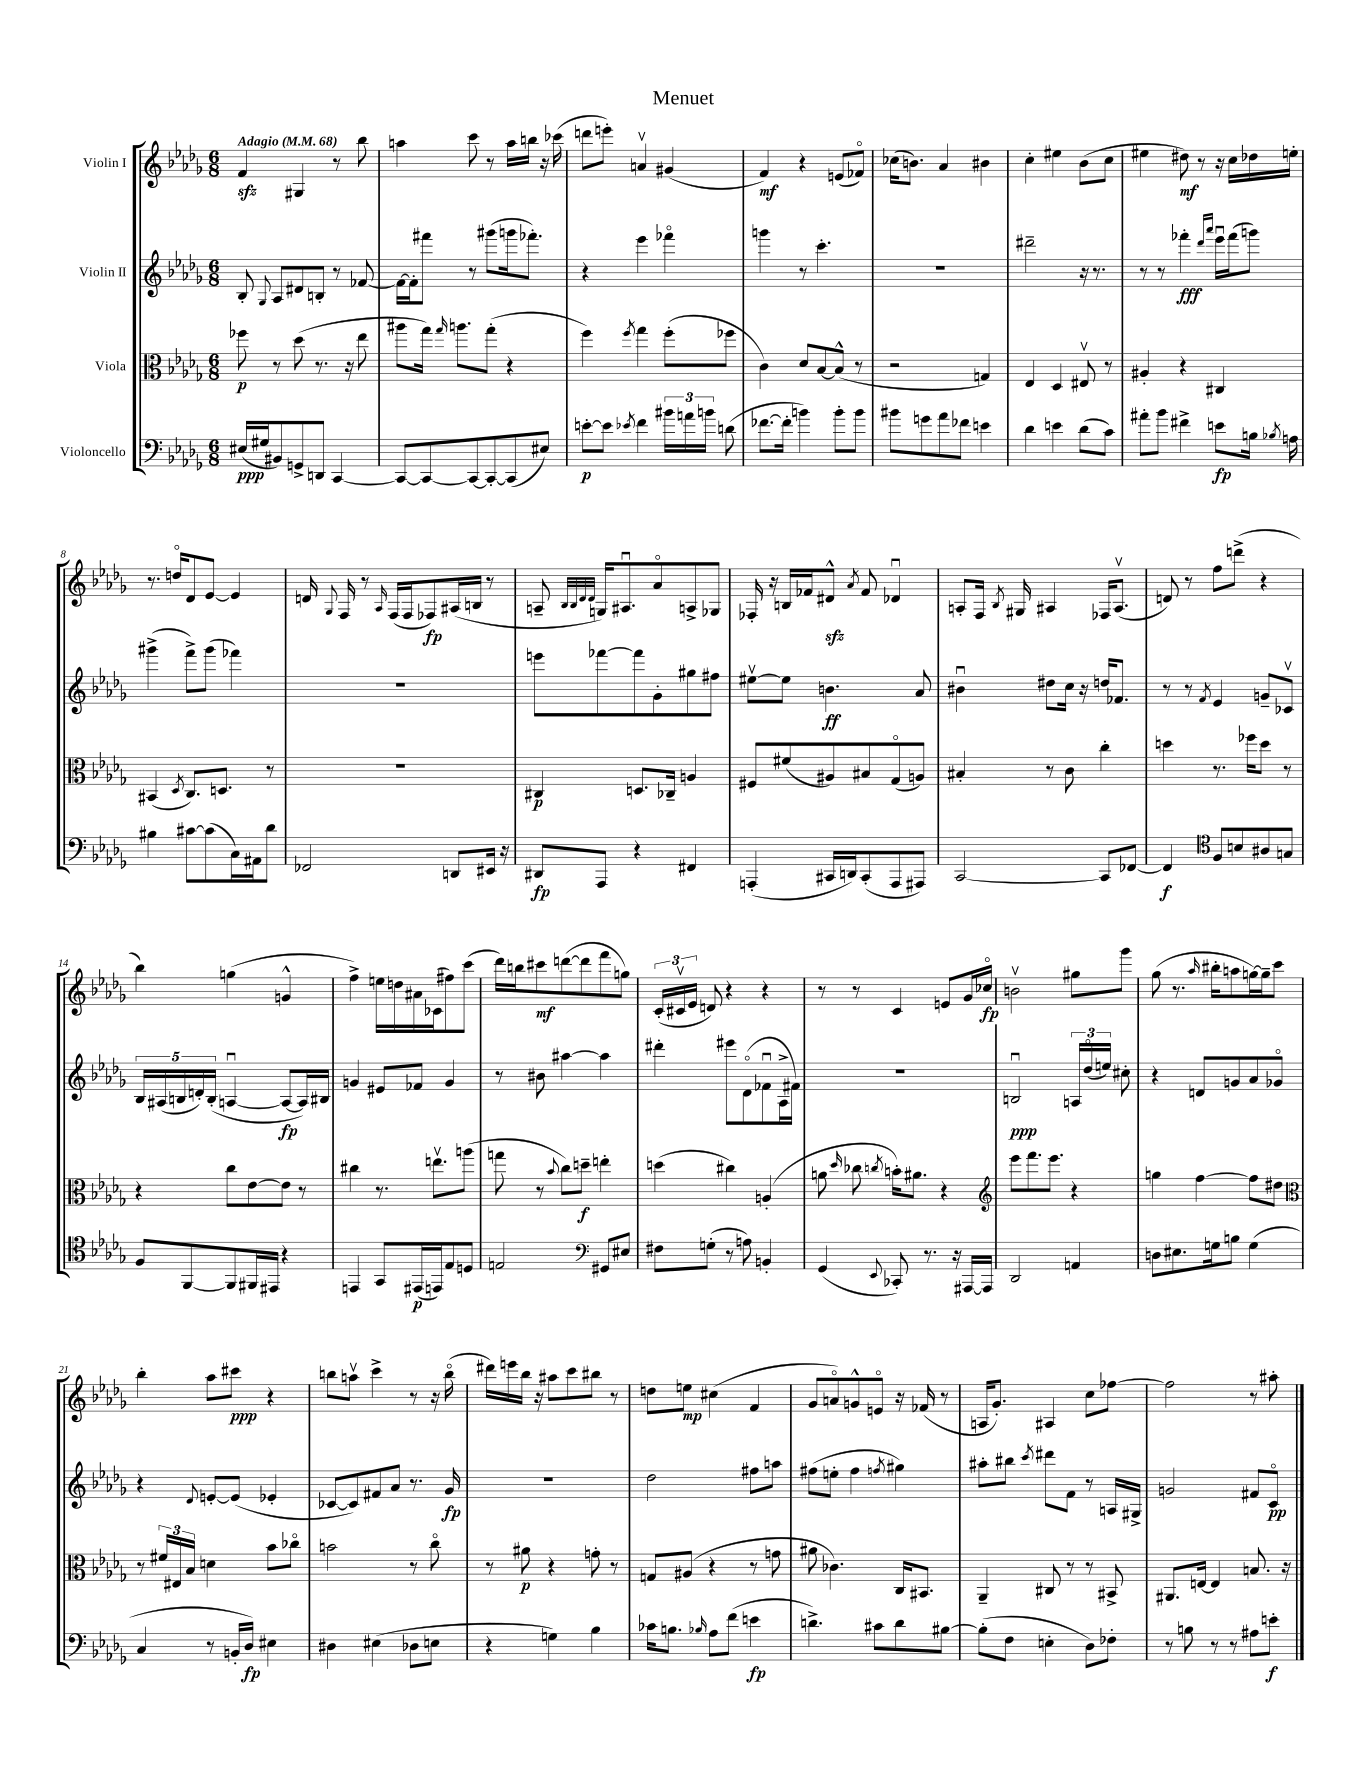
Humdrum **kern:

**kern	**dynam	**kern	**dynam	**kern	**dynam	**kern	**dynam
*part4	*part4	*part3	*part3	*part2	*part2	*part1	*part1
*staff4	*staff4	*staff3	*staff3	*staff2	*staff2	*staff1	*staff1
*I"Violoncello	*	*I"Viola	*	*I"Violin II	*	*I"Violin I	*
*clefF4	*	*clefC3	*	*clefG2	*	*clefG2	*
*k[b-e-a-d-g-]	*	*k[b-e-a-d-g-]	*	*k[b-e-a-d-g-]	*	*k[b-e-a-d-g-]	*
*M6/8	*	*M6/8	*	*M6/8	*	*M6/8	*
*MM68	*	*MM68	*	*MM68	*	*MM68	*
=1	=1	=1	=1	=1	=1	=1	=1
!	!	!	!	!	!	!LO:TX:a:B:t=Adagio	!
(16E#X/LL	ppp	8ff-X\	p	8B-'/	.	4fzz/	.
16G#X/J	.	.	.	.	.	.	.
.	.	.	.	8qqG-/	.	.	.
8BB#X/)	.	8r	.	8A-/L	.	.	.
8GGn^/	.	(8dd-\	.	8d#X/	.	4G#X/	.
8DDn/J	.	8.r	.	8Bn'/J	.	.	.
[4CC/	.	.	.	8r	.	8r	.
.	.	16r	.	.	.	.	.
.	.	8ee-\	.	[8f-X/	.	8bb-\	.
=2	=2	=2	=2	=2	=2	=2	=2
8CC/L_	.	8aa#X\L	.	16f-\LL_	.	4aan\	.
.	.	.	.	16f-'\J]	.	.	.
8CC/_	.	16gg-\Jk)	.	8fff#X\J	.	.	.
.	.	16qqgg-/	.	.	.	.	.
.	.	8.aan\L	.	.	.	.	.
8CC/_	.	.	.	8r	.	8ccc\	.
8CC'/_	.	(8gg-'\J	.	(8ggg#X\L	.	8r	.
(8CC/]	.	4r	.	16gggn\k	.	16aa\LL	.
.	.	.	.	8.fff-X'\J)	.	16bbn\JJ	.
8E#X/J)	.	.	.	.	.	16r	.
.	.	.	.	.	.	(16ccc-X\	.
=3	=3	=3	=3	=3	=3	=3	=3
[8en'\L	p	4ff\)	.	4r	.	8dddn\L	.
8e\J]	.	.	.	.	.	8eeen'\J)	.
8qe-X/	.	8qff/	.	.	.	.	.
4f\	.	4gg-\	.	4eee-\	.	4anv/	.
24b#X\LL	.	(8ff'\L	.	4fff-X\	.	(4g#X/	.
24an\	.	.	.	.	.	.	.
24bn\JJ	.	.	.	.	.	.	.
(8dn\	.	8ff-X\J	.	.	.	.	.
=4	=4	=4	=4	=4	=4	=4	=4
[8.f-X\L	.	4c\)	.	4gggn\	.	4f/)	mf
16f-'\Jk]	.	.	.	.	.	.	.
4bn\)	.	8d-/L	.	8r	.	4r	.
.	.	[8B-/	.	4.ccc'\	.	.	.
8b'\L	.	(8B-^^/J]	.	.	.	(8en/L	.
8b\J	.	8r	.	.	.	8f-X/J)	.
=5	=5	=5	=5	=5	=5	=5	=5
8b#X\L	.	2r	.	2.r	.	(16cc-X\KL	.
.	.	.	.	.	.	8.bn\J)	.
8gn\	.	.	.	.	.	.	.
8a-\	.	.	.	.	.	4a-/	.
8f-X\J	.	.	.	.	.	.	.
4en\	.	4Gn/)	.	.	.	4b#X\	.
=6	=6	=6	=6	=6	=6	=6	=6
4d-\	.	4E-/	.	2ddd#X~\	.	4cc'\	.
4en\	.	4D-/	.	.	.	4ee#X\	.
(8d-\L	.	8E#Xv/	.	16r	.	(8b-\L	.
.	.	.	.	8.r	.	.	.
8c\J)	.	8r	.	.	.	8cc\J	.
=7	=7	=7	=7	=7	=7	=7	=7
8a#X'\L	.	4A#X'/	.	8r	.	4ee#X\	.
8b-\J	.	.	.	8r	.	.	.
4f#X^\	.	4r	.	4fff-X'\	fff	8dd#X\)	mf
.	.	.	.	.	.	8r	.
.	.	.	.	16qqddd-/LL	.	.	.
.	.	.	.	16qqaaa-/JJ	.	.	.
8en\L	fp	4C#X/	.	16eee-u\LL	.	16r	.
.	.	.	.	(16fff-\J	.	16cc\LL	.
16Bn\Jk	.	.	.	8gggn\J)	.	16dd-X\	.
8qB-X/	.	.	.	.	.	.	.
16An\	.	.	.	.	.	16een'\JJ	.
!!LO:LB:g=z
=8	=8	=8	=8	=8	=8	=8	=8
4B#X\	.	(4BB#X/	.	(4ggg#X^\	.	8.r	.
.	.	.	.	.	.	16ddn/KL	.
.	.	8qD-/	.	.	.	.	.
[8c#X\L	.	8.C/L)	.	8fff^\L)	.	8d-/	.
(8c#\]	.	.	.	(8ggg#\J	.	[8e-/J	.
.	.	8.Dn/J	.	.	.	.	.
16C\L)	.	.	.	4fff-X\)	.	4e-/]	.
16AA#X\J	.	.	.	.	.	.	.
8d-\J	.	8r	.	.	.	.	.
=9	=9	=9	=9	=9	=9	=9	=9
2FF-X/	.	2.r	.	2.r	.	16dn/	.
.	.	.	.	.	.	8qqG-/	.
.	.	.	.	.	.	16F/	.
.	.	.	.	.	.	8r	.
.	.	.	.	.	.	16qqA-/	.
.	.	.	.	.	.	(16F/LL	.
.	.	.	.	.	.	16F/J	.
.	.	.	.	.	.	8F-X/)	fp
8DDn/L	.	.	.	.	.	(16A#X/L	.
.	.	.	.	.	.	16Bn/JJ	.
16EE#X/Jk	.	.	.	.	.	8r	.
16r	.	.	.	.	.	.	.
=10	=10	=10	=10	=10	=10	=10	=10
8DD#X/L	fp	4C#X/	p	8eeen\L	.	8An~/	.
.	.	.	.	.	.	32qqB-/LLL	.
.	.	.	.	.	.	32qqB-/	.
.	.	.	.	.	.	32qqd-/	.
.	.	.	.	.	.	32qqd-/JJJ	.
8AAA-/J	.	.	.	[8fff-X\	.	16Gn/KL)	.
.	.	.	.	.	.	8.A#Xu/	.
4r	.	8.Dn/L	.	8fff-\]	.	.	.
.	.	.	.	8g-'\	.	8a-/	.
.	.	16C-X~/Jk	.	.	.	.	.
4FF#X/	.	4An/	.	8gg#X\	.	8An^/	.
.	.	.	.	8ff#X\J	.	8G-X/J	.
=11	=11	=11	=11	=11	=11	=11	=11
(4AAAn'/	.	8F#X/L	.	[8ee#Xv\L	.	16F-X'/	.
.	.	.	.	.	.	16r	.
.	.	(8f#X/	.	8ee#\J]	.	16Bn/LL	.
.	.	.	.	.	.	16f-X/J	.
16CC#X/LL	.	8A#X/)	.	4.bn\	ff	8d#Xzz^^/J	.
16DDn/J)	.	.	.	.	.	.	.
.	.	.	.	.	.	8qa-/	.
(8CC#'/	.	8B#X/	.	.	.	8f-/	.
8AAA/	.	(8G-/	.	.	.	4d-Xu/	.
8AAA#X/J)	.	8An/J)	.	8a-/	.	.	.
=12	=12	=12	=12	=12	=12	=12	=12
[2CC/	.	4B#X'/	.	4b#Xu\	.	8An'/L	.
.	.	.	.	.	.	16F/Jk	.
.	.	.	.	.	.	8qB-/	.
.	.	.	.	.	.	16G#X/	.
.	.	8r	.	8dd#X\L	.	4A#X/	.
.	.	8c\	.	16cc\Jk	.	.	.
.	.	.	.	16r	.	.	.
8CC/L]	.	4cc'\	.	16ddn/KL	.	16F-X/KL	.
.	.	.	.	8.f-X/J	.	(8.A#v/J	.
[8FF-X/J	.	.	.	.	.	.	.
=13	=13	=13	=13	=13	=13	=13	=13
4FF-/]	f	4ddn\	.	8r	.	8dn/)	.
.	.	.	.	8r	.	8r	.
*clefC4	*	*	*	*	*	*	*
.	.	.	.	8qf/	.	.	.
8F/L	.	8.r	.	4e-/	.	8ff\L	.
8Bn/	.	.	.	.	.	(8dddn^\J	.
.	.	16ff-X\KL	.	.	.	.	.
8A#X/	.	8dd\J	.	8gn~/L	.	4r	.
8Gn/J	.	8r	.	8c-Xv/J	.	.	.
!!LO:LB:g=z
=14	=14	=14	=14	=14	=14	=14	=14
8F/L	.	4r	.	20B-/LL	.	4bb-\)	.
.	.	.	.	(20A#X/	.	.	.
.	.	.	.	20Bn/	.	.	.
[8FF/	.	.	.	.	.	.	.
.	.	.	.	20dn'/)	.	.	.
.	.	.	.	(20B'/JJ	.	.	.
8FF/]	.	8cc\L	.	[4Anu/	.	(4ggn\	.
16FF#X/L	.	[8e-\	.	.	.	.	.
16EE#X/JJ	.	.	.	.	.	.	.
4r	.	8e-\J]	.	8A/L_	fp	4gn^^/	.
.	.	8r	.	16A/L])	.	.	.
.	.	.	.	16B#X/JJ	.	.	.
=15	=15	=15	=15	=15	=15	=15	=15
4EEn/	.	4cc#X\	.	4gn/	.	4ff^\)	.
8GG-/L	.	8.r	.	8e#X/L	.	16een\LL	.
.	.	.	.	.	.	16ddn\	.
(16EE#X/L	p	.	.	8f-X/J	.	16a#X\	.
16EEn/J)	.	8.eenv\L	.	.	.	(16c-X\J	.
8E-/	.	.	.	4g/	.	8ff#X\)	.
8Dn/J	.	(8aan\J	.	.	.	(8ccc\J	.
=16	=16	=16	=16	=16	=16	=16	=16
2En/	.	8ggn\	.	8r	.	16ddd-\LL)	.
.	.	.	.	.	.	16bbn\J	.
.	.	8r	.	8b#X\	.	8ccc#X\	mf
.	.	8qqb-/	.	.	.	.	.
.	.	8cc\L)	.	[4aa#X\	.	([8dddn\	.
.	.	8ddn~\J	f	.	.	8ddd\]	.
*clefF4	*	*	*	*	*	*	*
8GG#X/L	.	4een'\	.	4aa#\]	.	8fff\	.
8E#X/J	.	.	.	.	.	8ggn\J)	.
=17	=17	=17	=17	=17	=17	=17	=17
8F#X\L	.	(4ddn\	.	4ddd#X'\	.	(24c'/LL	.
.	.	.	.	.	.	24c#Xv/	.
.	.	.	.	.	.	24e-/JJ	.
(8Gn'\J	.	.	.	.	.	8dn/)	.
8r	.	4cc#X\)	.	8eee#X\L	.	4r	.
8An\)	.	.	.	(8d-\	.	.	.
4BBn'/	.	(4An'/	.	8f-Xu\	.	4r	.
.	.	.	.	16A-^\L	.	.	.
.	.	.	.	16f#X\JJ)	.	.	.
=18	=18	=18	=18	=18	=18	=18	=18
(4GG-/	.	8an\	.	2.r	.	8r	.
.	.	16qqdd-/	.	.	.	.	.
.	.	8cc-X\	.	.	.	8r	.
8qqEE-/	.	8qccn/	.	.	.	.	.
8CC-X'/)	.	16bn'\KL)	.	.	.	4c/	.
.	.	8.a#X\J	.	.	.	.	.
8.r	.	.	.	.	.	.	.
.	.	4r	.	.	.	8en/L	.
16r	.	.	.	.	.	.	.
[16AAA#X/LL	.	.	.	.	.	16g-/L	.
16AAA#/JJ]	.	.	.	.	.	16cc-X/JJ	fp
=19	=19	=19	=19	=19	=19	=19	=19
*	*	*clefG2	*	*	*	*	*
2DD-/	.	8eee-\L	.	2Bnu/	ppp	2bnv\	.
.	.	8.fff\	.	.	.	.	.
.	.	8.eee-\J	.	.	.	.	.
4AAn/	.	4r	.	24An/LL	.	8gg#X\L	.
.	.	.	.	(24dd-/	.	.	.
.	.	.	.	24een/JJ)	.	.	.
.	.	.	.	8cc#X'\	.	8ggg-\J	.
=20	=20	=20	=20	=20	=20	=20	=20
8Dn\L	.	4ggn\	.	4r	.	(8gg-\	.
8.E#X\	.	.	.	.	.	8.r	.
.	.	[4ff\	.	8dn/L	.	.	.
.	.	.	.	.	.	16qqaa-/	.
16Gn\k	.	.	.	.	.	16bb#X'\KL	.
8Bn\J	.	.	.	8gn/	.	8aan\	.
(4G\	.	8ff\L]	.	8a-/	.	[16ggn\L)	.
.	.	.	.	.	.	16gg~\J]	.
.	.	8dd#X\J	.	8g-X/J	.	8ccc\J	.
!!LO:LB:g=z
=21	=21	=21	=21	=21	=21	=21	=21
*	*	*clefC3	*	*	*	*	*
4C/	.	8r	.	4r	.	4bb-'\	.
.	.	24f#X/LL	.	.	.	.	.
.	.	24E#X/	.	.	.	.	.
.	.	24B-/JJ	.	.	.	.	.
.	.	.	.	8qqd-/	.	.	.
8r	.	4dn\	.	[8en'/L	.	8aa-\L	.
16BBn'/LL	.	.	.	(8e/J]	.	8ccc#X\J	ppp
16D-/JJ)	fp	.	.	.	.	.	.
4E#X\	.	8b-\L	.	4e-X'/	.	4r	.
.	.	8cc-X\J	.	.	.	.	.
=22	=22	=22	=22	=22	=22	=22	=22
4D#X\	.	2bn\	.	[8c-X/L	.	8bbn\L	.
.	.	.	.	8c-/])	.	8aanv\J	.
(4E#X\	.	.	.	8f#X/	.	4ccc^\	.
.	.	.	.	8a-/J	.	.	.
8D-X\L	.	8r	.	8.r	.	8r	.
8En\J	.	8cc\	.	.	.	16r	.
.	.	.	.	16g-/	fp	(16bb\	.
=23	=23	=23	=23	=23	=23	=23	=23
4r	.	8r	.	2.r	.	16ddd#X\LL)	.
.	.	.	.	.	.	16eeen\	.
.	.	8a#X\	p	.	.	16bb-\JJ	.
.	.	.	.	.	.	16r	.
4Gn\)	.	4r	.	.	.	8aa#X\L	.
.	.	.	.	.	.	8ccc\	.
4B-\	.	8gn'\	.	.	.	8bb#X\J	.
.	.	8r	.	.	.	8r	.
=24	=24	=24	=24	=24	=24	=24	=24
16c-X\KL	.	8Gn/L	.	2dd-\	.	8ddn\L	.
8.Bn\J	.	.	.	.	.	.	.
.	.	(8A#X/J	.	.	.	8een\J	mp
16qqB-X/	.	.	.	.	.	.	.
8A-\L	.	4r	.	.	.	(4cc#X\	.
(8f\J	.	.	.	.	.	.	.
4en\	fp	8r	.	8ff#X\L	.	4f/	.
.	.	8gn\	.	8aan\J	.	.	.
=25	=25	=25	=25	=25	=25	=25	=25
4.dn^\)	.	8a#X\	.	(8ff#X\L	.	8g-/L	.
.	.	4.c-X\)	.	8een'\J	.	8an/)	.
.	.	.	.	4ff#\	.	8gn^^/	.
8c#X\L	.	.	.	.	.	8en/J	.
.	.	.	.	8qffn/	.	.	.
8d\	.	16C/KL	.	4gg#X\)	.	16r	.
.	.	8.BB#X/J	.	.	.	(16f-X/	.
[8B#X\J	.	.	.	.	.	8r	.
=26	=26	=26	=26	=26	=26	=26	=26
(8B#'\L]	.	4AA-~/	.	8aa#X'\L	.	16An/KL	.
.	.	.	.	.	.	8.g-'/J)	.
8F\J	.	.	.	8bb#X\J	.	.	.
.	.	.	.	8qccc/	.	.	.
4En'\	.	8C#X/	.	8ddd#X\L	.	4A#X/	.
.	.	8r	.	8f\J	.	.	.
8D-\L)	.	8r	.	8r	.	8cc\L	.
8F-X'\J	.	8BB#X^/	.	16An/LL	.	[8ff-X\J	.
.	.	.	.	16G#X^/JJ	.	.	.
=27	=27	=27	=27	=27	=27	=27	=27
8r	.	8.AA#X/L	.	2gn/	.	2ff-\]	.
8Bn\	.	.	.	.	.	.	.
.	.	[16En/Jk	.	.	.	.	.
8r	.	4E/]	.	.	.	.	.
8r	.	.	.	.	.	.	.
8A#X\L	.	8.Bn/	.	8f#X/L	.	8r	.
8en'\J	f	.	.	8c/J	pp	8aa#X'\	.
.	.	16r	.	.	.	.	.
==	==	==	==	==	==	==	==
*-	*-	*-	*-	*-	*-	*-	*-
